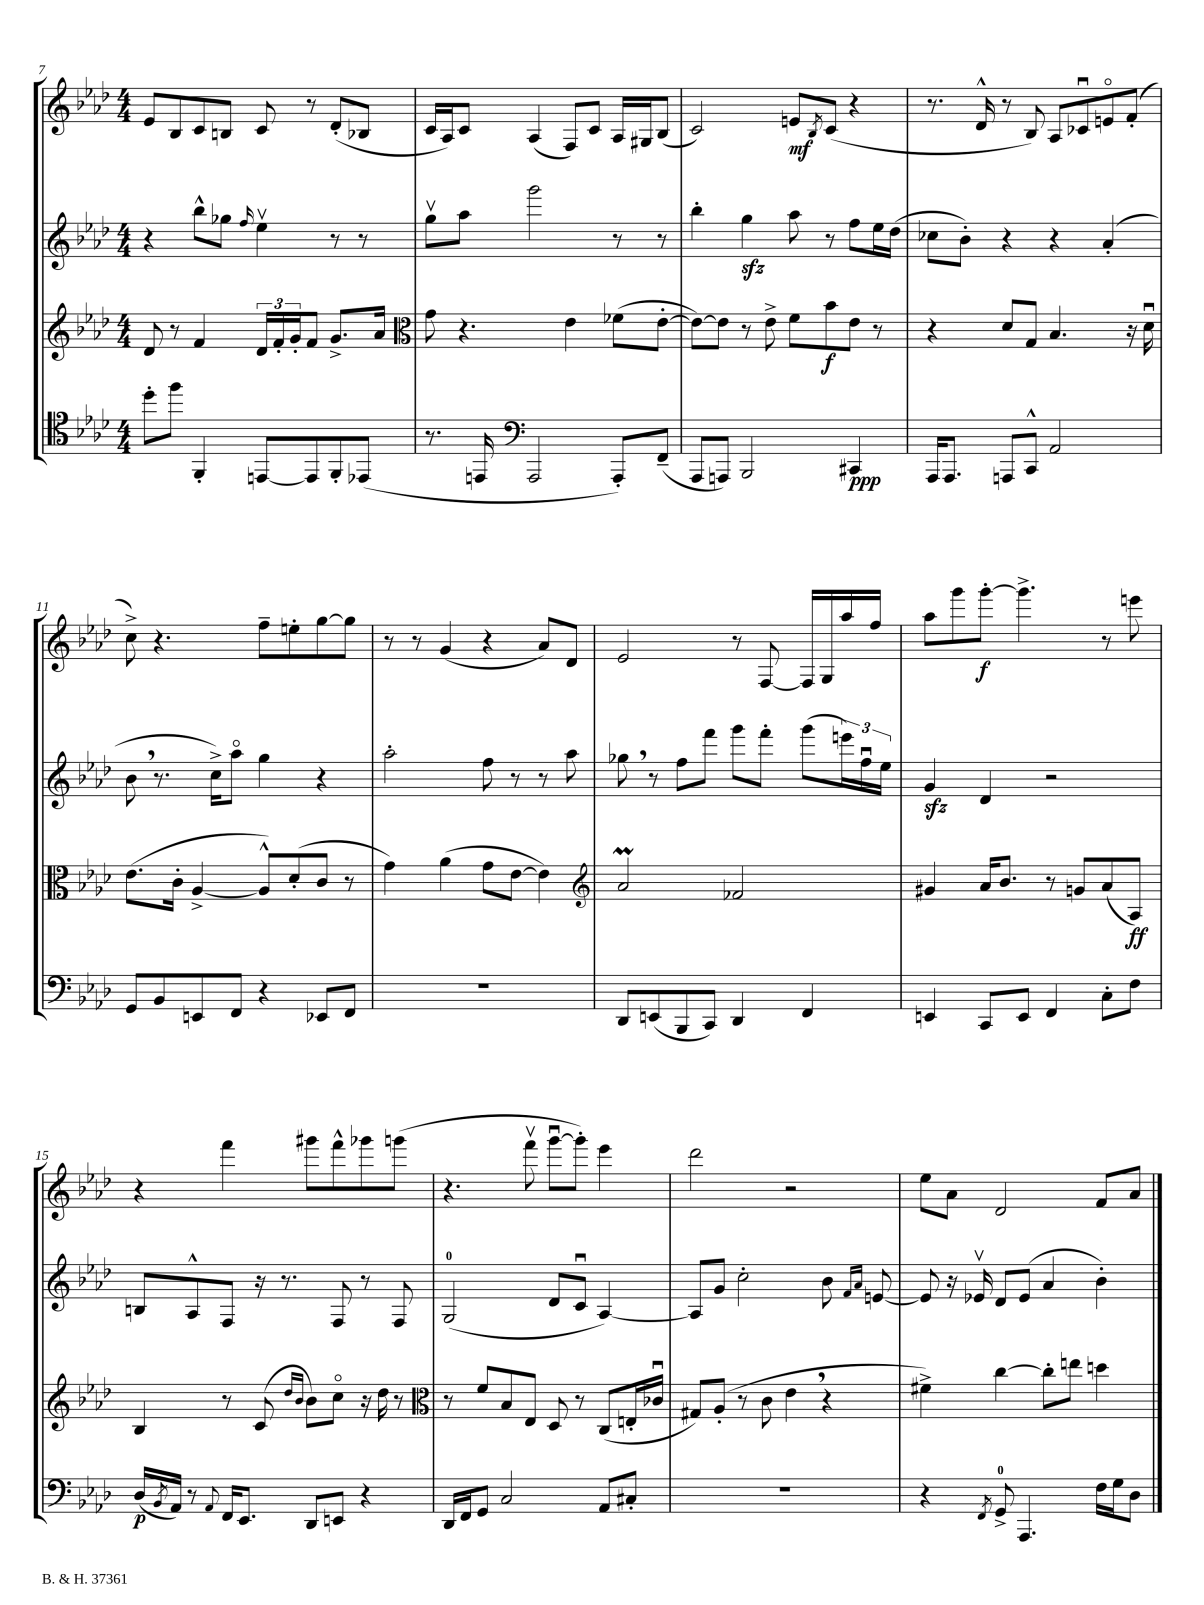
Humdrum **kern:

**kern	**kern	**kern	**kern
*staff4	*staff3	*staff2	*staff1
*clefC4	*clefG2	*clefG2	*clefG2
*k[b-e-a-d-]	*k[b-e-a-d-]	*k[b-e-a-d-]	*k[b-e-a-d-]
*M4/4	*M4/4	*M4/4	*M4/4
8dd-'	8d-	4r	8e-
8ff	8r	.	8B-
4FF'	4f	8bb-^^	8c
.	.	8gg-	8B
.	.	16qqff	.
[8EE	24d-	4ee-v	8c
.	24f'	.	.
.	24g'	.	.
8EE]	8f	.	8r
8FF'	8.g^	8r	(8d-'
(8EE-	.	8r	8B-
.	16a-	.	.
=	=	=	=
*	*clefC3	*	*
8.r	8g	8ggv	16c
.	.	.	16A-)
.	4.r	8aa-	8c
16EE	.	.	.
*clefF4	*	*	*
2AAA-	.	2ggg	(4A-
.	4e-	.	8F)
.	.	.	8c
8AAA-')	(8f-	8r	16A-
.	.	.	16G#
(8FF~	[8e-'	8r	(8B-
=	=	=	=
8AAA-	8e-_)	4bb-'	2c)
8AAA)	8e-]	.	.
2BBB-	8r	4gg	.
.	8e-^	.	.
.	8f	8aa-	8e
.	.	.	8qB-
.	8b-	8r	(8c
4CC#	8e-	8ff	4r
.	8r	16ee-	.
.	.	(16dd-	.
=	=	=	=
16AAA-	4r	8cc-	8.r
8.AAA-	.	.	.
.	.	8b-')	.
.	.	.	16d-^^
8AAA	8d-	4r	8r
8CC^^	8G	.	8B-)
2AA-	4.B-	4r	8A-
.	.	.	8c-u
.	.	(4a-'	8eo
.	16r	.	(8f'
.	16d-u	.	.
=	=	=	=
8GG	(8.e-	8b-	8cc^)
8BB-	.	8.r	4.r
.	16c'	.	.
8EE	[4A-^	.	.
.	.	16cc^)	.
8FF	.	8aa-o	.
4r	8A-^^])	4gg	8ff~
.	(8d-'	.	8ee'
8EE-	8c	4r	[8gg
8FF	8r	.	8gg]
=	=	=	=
1r	4g)	2aa-'	8r
.	.	.	8r
.	(4a-	.	(4g
.	8g	8ff	4r
.	[8e-	8r	.
.	4e-])	8r	8a-)
.	.	8aa-	8d-
=	=	=	=
*	*clefG2	*	*
8DD-	2a-	8gg-	2e-
(8EE	.	8r	.
8BBB-	.	8ff	.
8CC)	.	8fff	.
4DD-	2f-	8ggg	8r
.	.	8fff'	[8F
4FF	.	(8ggg	16F]
.	.	.	16G
.	.	24eee)	16aa-
.	.	24ffu	.
.	.	.	16ff
.	.	24ee-	.
=	=	=	=
4EE	4g#	4g	8aa-
.	.	.	8ggg
8CC	16a-	4d-	[8ggg'
.	8.b-	.	.
8EE	.	.	4.ggg^]
4FF	8r	2r	.
.	8g	.	.
8C'	(8a-	.	8r
8F	8A-)	.	8eee
=	=	=	=
(16D-	4B-	8B	4r
8qBB-	.	.	.
16AA-)	.	.	.
8r	.	8A-^^	.
8qqAA-	.	.	.
16FF	8r	8F	4fff
8.EE-	.	.	.
.	(8c	16r	.
.	.	8.r	.
.	16qqdd-	.	.
.	16qqb-	.	.
8DD-	8b-)	.	8ggg#
8EE	8cco	8F	8fff^^
4r	16r	8r	8ggg-
.	16dd-	.	.
.	8r	8F	(8ggg
=	=	=	=
*	*clefC3	*	*
16DD-	8r	(2G	4.r
16FF	.	.	.
8GG	8f	.	.
2C	8B-	.	.
.	8E-	.	8fffv
.	8D-	8d-	[8gggu
.	8r	8cu	8ggg'])
8AA-	(8C	[4A-)	4eee-
8C#'	16E'	.	.
.	16c-u	.	.
=	=	=	=
1r	8G#)	8A-]	2ddd-
.	(8A-'	8g	.
.	8r	2cc'	.
.	8c	.	.
.	4e-	.	2r
.	4r	8b-	.
.	.	16qqf	.
.	.	16qqa-	.
.	.	[8e	.
=	=	=	=
4r	4f#^)	8e]	8ee-
.	.	16r	8a-
.	.	16e-v	.
8qFF	.	.	.
8GG^	[4cc	8d-	2d-
4.AAA-	.	(8e-	.
.	8cc']	4a-	.
.	8ee	.	.
16F	4dd	4b-')	8f
16G	.	.	.
8D-	.	.	8a-
==	==	==	==
*-	*-	*-	*-
